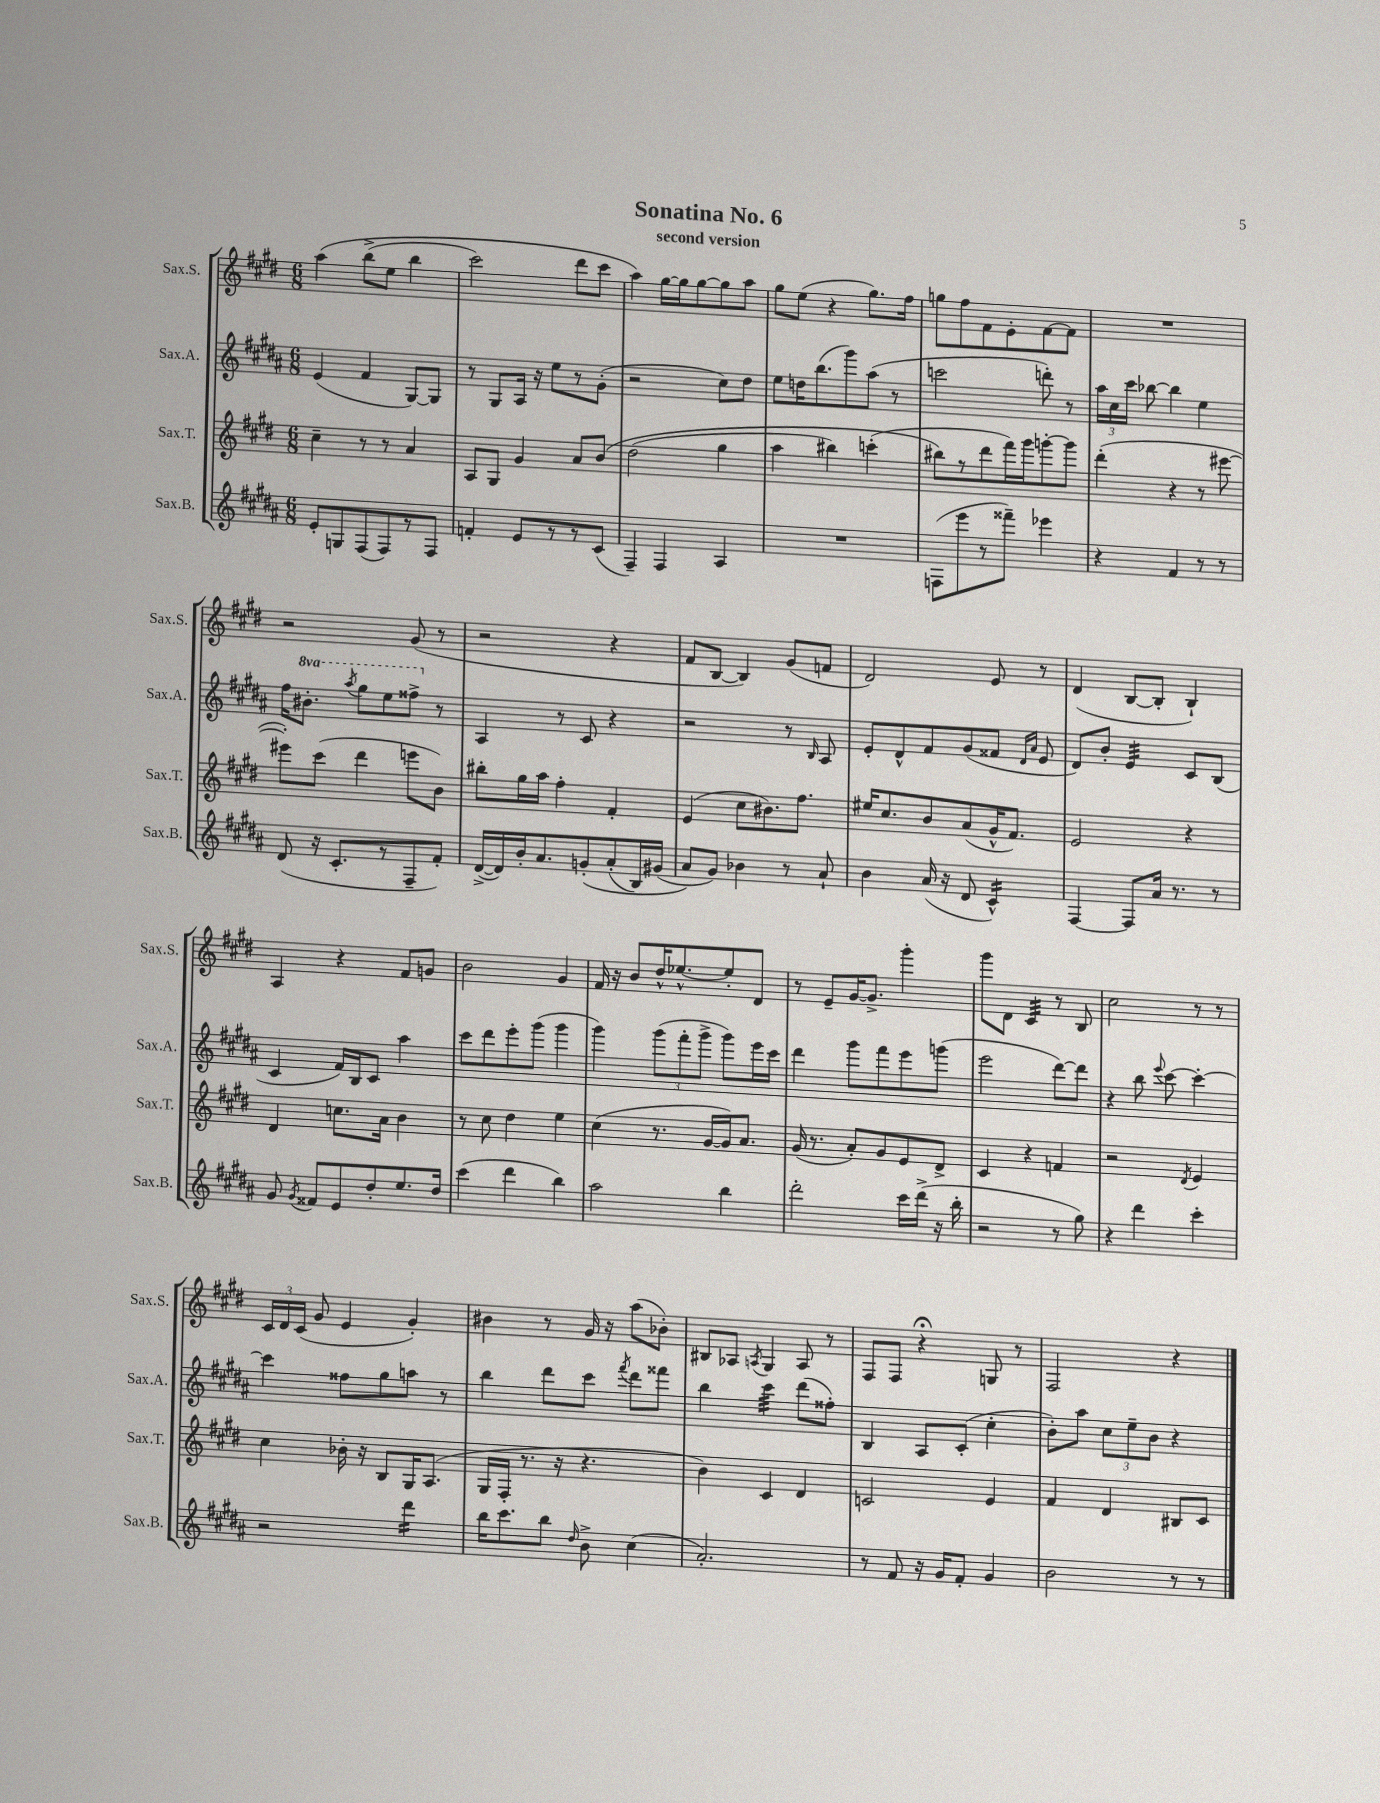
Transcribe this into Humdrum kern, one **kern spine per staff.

**kern	**kern	**kern	**kern
*staff4	*staff3	*staff2	*staff1
*clefG2	*clefG2	*clefG2	*clefG2
*k[f#c#g#d#a#]	*k[f#c#g#d#]	*k[f#c#g#d#a#]	*k[f#c#g#d#]
*M6/8	*M6/8	*M6/8	*M6/8
8e'/L	4cc#~\	(4e/	&(4aa\
8G/	.	.	.
(8F#/	8r	4f#/	(8bb^\L
8F#/)	8r	.	8ee\J
8r	4a/	[8G#/L)	4bb\
8F#/J	.	8G#/]J	.
=	=	=	=
4f'/	8A/L	8r	2ccc#\)
.	8G#/J	8G#/L	.
8e/L	4g#/	16A#/Jk	.
.	.	16r	.
8r	.	8ee\L	.
8r	8a/L	8r	8ddd#\L
(8c#/J	&(8b/J	(8g#'\J	8ccc#\J
=	=	=	=
4F#~/)	(2dd#\	2r	4aa\&)
4F#/	.	.	[16gg#\LL
.	.	.	16gg#\]J
.	.	.	[8gg#\
4A#/	4gg#\	8cc#\L)	8gg#\]
.	.	8dd#\J	8aa\J
=	=	=	=
2.r	4aa\	8ee\L	8gg#\L
.	.	16dd\K	(8ee\J
.	.	(8.bb\	.
.	4bb#\)	.	4r
.	.	8ggg#\)	.
.	(4ccc'\	(8aa#\J	8.gg#\L)
.	.	8r	.
.	.	.	16ff#\Jk
=	=	=	=
(8F\L	8bb#\L&)	2ccc\	8gg\L
8eee\	8r	.	8ff#\
8r	8ddd#\	.	8f#\
8fff##~\J)	16fff#\L)	.	8e'\
.	16ggg#\J	.	.
4eee-\	[8ggg'\	8ddd'\)	[8f#\
.	8ggg\]J	8r	8f#\]J
=	=	=	=
4r	(4ddd#'\	24aa#\LL	2.r
.	.	24cc#\	.
.	.	24ccc#\JJ	.
.	.	[8bb-\	.
4f#/	4r	4bb-\]	.
8r	8r	4ee\	.
8r	[8eee#\	.	.
=	=	=	=
(8d#/	8eee#'\]L)	16ff#\LK	2r
.	.	8.bb#'\J	.
16r	(8ccc#\J	.	.
8.c#'/L	.	.	.
.	.	8qaaa#/	.
.	4ddd#\	8ggg#\L	.
8r	.	8eee\	.
8F#~/	8eee\L	8fff##^\J	(8g#/
8f#'/J)	8b\J)	8r	8r
=	=	=	=
([16d#^/LL	8bb#'\L	4A#/	2r
16d#/])	.	.	.
16b'/J	16gg#\L	.	.
8.a#/	16aa\JJ	.	.
.	4ff#'\	8r	.
&(8g'/	.	8c#/	.
(8a#'/	4f#'/	4r	4r
16B/L)	.	.	.
(16g#/JJ	.	.	.
=	=	=	=
8a#/L&)	(4e/	2r	8f#/L
8g#/J)	.	.	[8B/J
4b-\	8cc#\L	.	4B/])
.	8.b#\)	.	.
8r	.	8r	(8g#/L
.	8.ff#\J	.	.
.	.	16qqB/	.
8a#`/	.	8A#/	8f/J
=	=	=	=
4b\	16ee#/LK	8e'/L	2d#/)
.	8.cc#/	.	.
.	.	8d#^^/	.
(16a#/	8b/	8f#/	.
16r	.	.	.
8d#/	(8a/	(8g#/	.
4c#^^/)	16g#^^/K	8f##/J	8e/
.	8.f#/J)	.	.
.	.	16qqd#/LL	.
.	.	16qqa#/JJ	.
.	.	8e/	8r
=	=	=	=
[4F#/	2e/	8d#/L)	(4d#/
.	.	8b'/J	.
8F#/]L	.	4e/	[8B/L
16a#/Jk	.	.	8B'/]J
8.r	.	.	.
.	4r	8c#/L	4B`/)
8r	.	(8B/J	.
=	=	=	=
8g#/	4d#/	4c#/	4A/
8qg#/	.	.	.
8f##/L	.	.	.
8e/	8.cc\L	16f#/LL)	4r
.	.	16B/J	.
8dd#'/	.	8c#/J	.
.	16a\Jk	.	.
8.ee/	4b\	4aa#\	8f#/L
.	.	.	8g/J
16dd#/Jk	.	.	.
=	=	=	=
(4ccc#\	8r	8ccc#\L	2b\
.	8cc#\	8ddd#\	.
4ddd#\	4dd#\	8eee'\	.
.	.	(8ggg#\J	.
4bb\)	4ee\	4ggg#\	4g#/
=	=	=	=
2aa#\	(4cc#\	4ggg#\)	16f#/
.	.	.	16r
.	.	.	8b/L
.	8.r	(12ggg#\L	16dd#^^/K
.	.	.	[8.ee-^^/
.	.	12fff#'\	.
.	.	12ggg#^\J	.
.	[16g#/LL	.	.
4bb\	16g#/]J)	8ggg#\L)	8ee-'/]
.	8.a/J	.	.
.	.	16eee\L	8d#/J
.	.	16ccc#\JJ	.
=	=	=	=
2ddd#'\	(16g#/	4ddd#\	8r
.	8.r	.	.
.	.	.	8e~/L
.	8a'/L)	8ggg#\L	[16g#/K
.	.	.	8.g#^/]J
.	8g#/	8fff#\	.
16ccc#\LL	8e/	8eee\	4ggg#'\
(16ddd#^\JJ	.	.	.
16r	8d#^/J	(8ggg\J	.
16bb'\	.	.	.
=	=	=	=
2r	4c#/	2eee\	8ggg#\L
.	.	.	8d#\J
.	4r	.	4c#/
8r	4f/	[8ddd#\L)	8r
8gg#\)	.	8ddd#\]J	8B/
=	=	=	=
4r	2r	4r	2cc#\
4ddd#\	.	8bb\	.
.	.	8qqeee/	.
.	.	[8ccc#\	.
.	8qd#/	.	.
4ccc#'\	4e/	4ccc#'\_	8r
.	.	.	8r
=	=	=	=
2r	4cc#\	4ccc#\]	24c#/LL
.	.	.	24d#/
.	.	.	(24c#/JJ
.	.	.	8g#/
.	16b-'\	8ff##\L	4e/
.	16r	.	.
.	8B/L	8gg#\	.
4ddd#\	16G#/K	8aa\J	4g#'/)
.	(8.A/J	.	.
.	.	8r	.
=	=	=	=
16bb\LK	16G#/LL	4bb\	4b#\
8.ccc#\	16F#'/JJ	.	.
.	8.r	.	.
8bb\J	.	8ddd#\L	8r
.	16r	.	.
16qqdd#/	.	.	.
8b^\	4.r	8ccc#\J	16g#/
.	.	.	16r
.	.	8qfff#/	.
(4cc#\	.	8ddd#\L	(8aa\L
.	.	8fff##\J	8b-'\J)
=	=	=	=
2.a#'/)	4b\)	4bb\	8B#/L
.	.	.	8A-/J
.	.	.	8qA/
.	4c#/	4ccc#\	4G#/
.	4d#/	(8ddd#\L	8A/
.	.	8ff##'\J)	8r
=	=	=	=
8r	2c/	4B/	8F#/L
8f#/	.	.	8F#/J
16r	.	8A#/L	4r;
16g#/LK	.	.	.
8f#'/J	.	(8c#'/J	.
4g#/	4e/	4cc#'\	8G/
.	.	.	8r
=	=	=	=
2b\	4f#/	8b'\L)	2F#/
.	.	8aa#\J	.
.	4d#/	12cc#\L	.
.	.	12ee~\	.
.	.	12b\J	.
8r	8B#/L	4r	4r
8r	8c#/J	.	.
==	==	==	==
*-	*-	*-	*-
